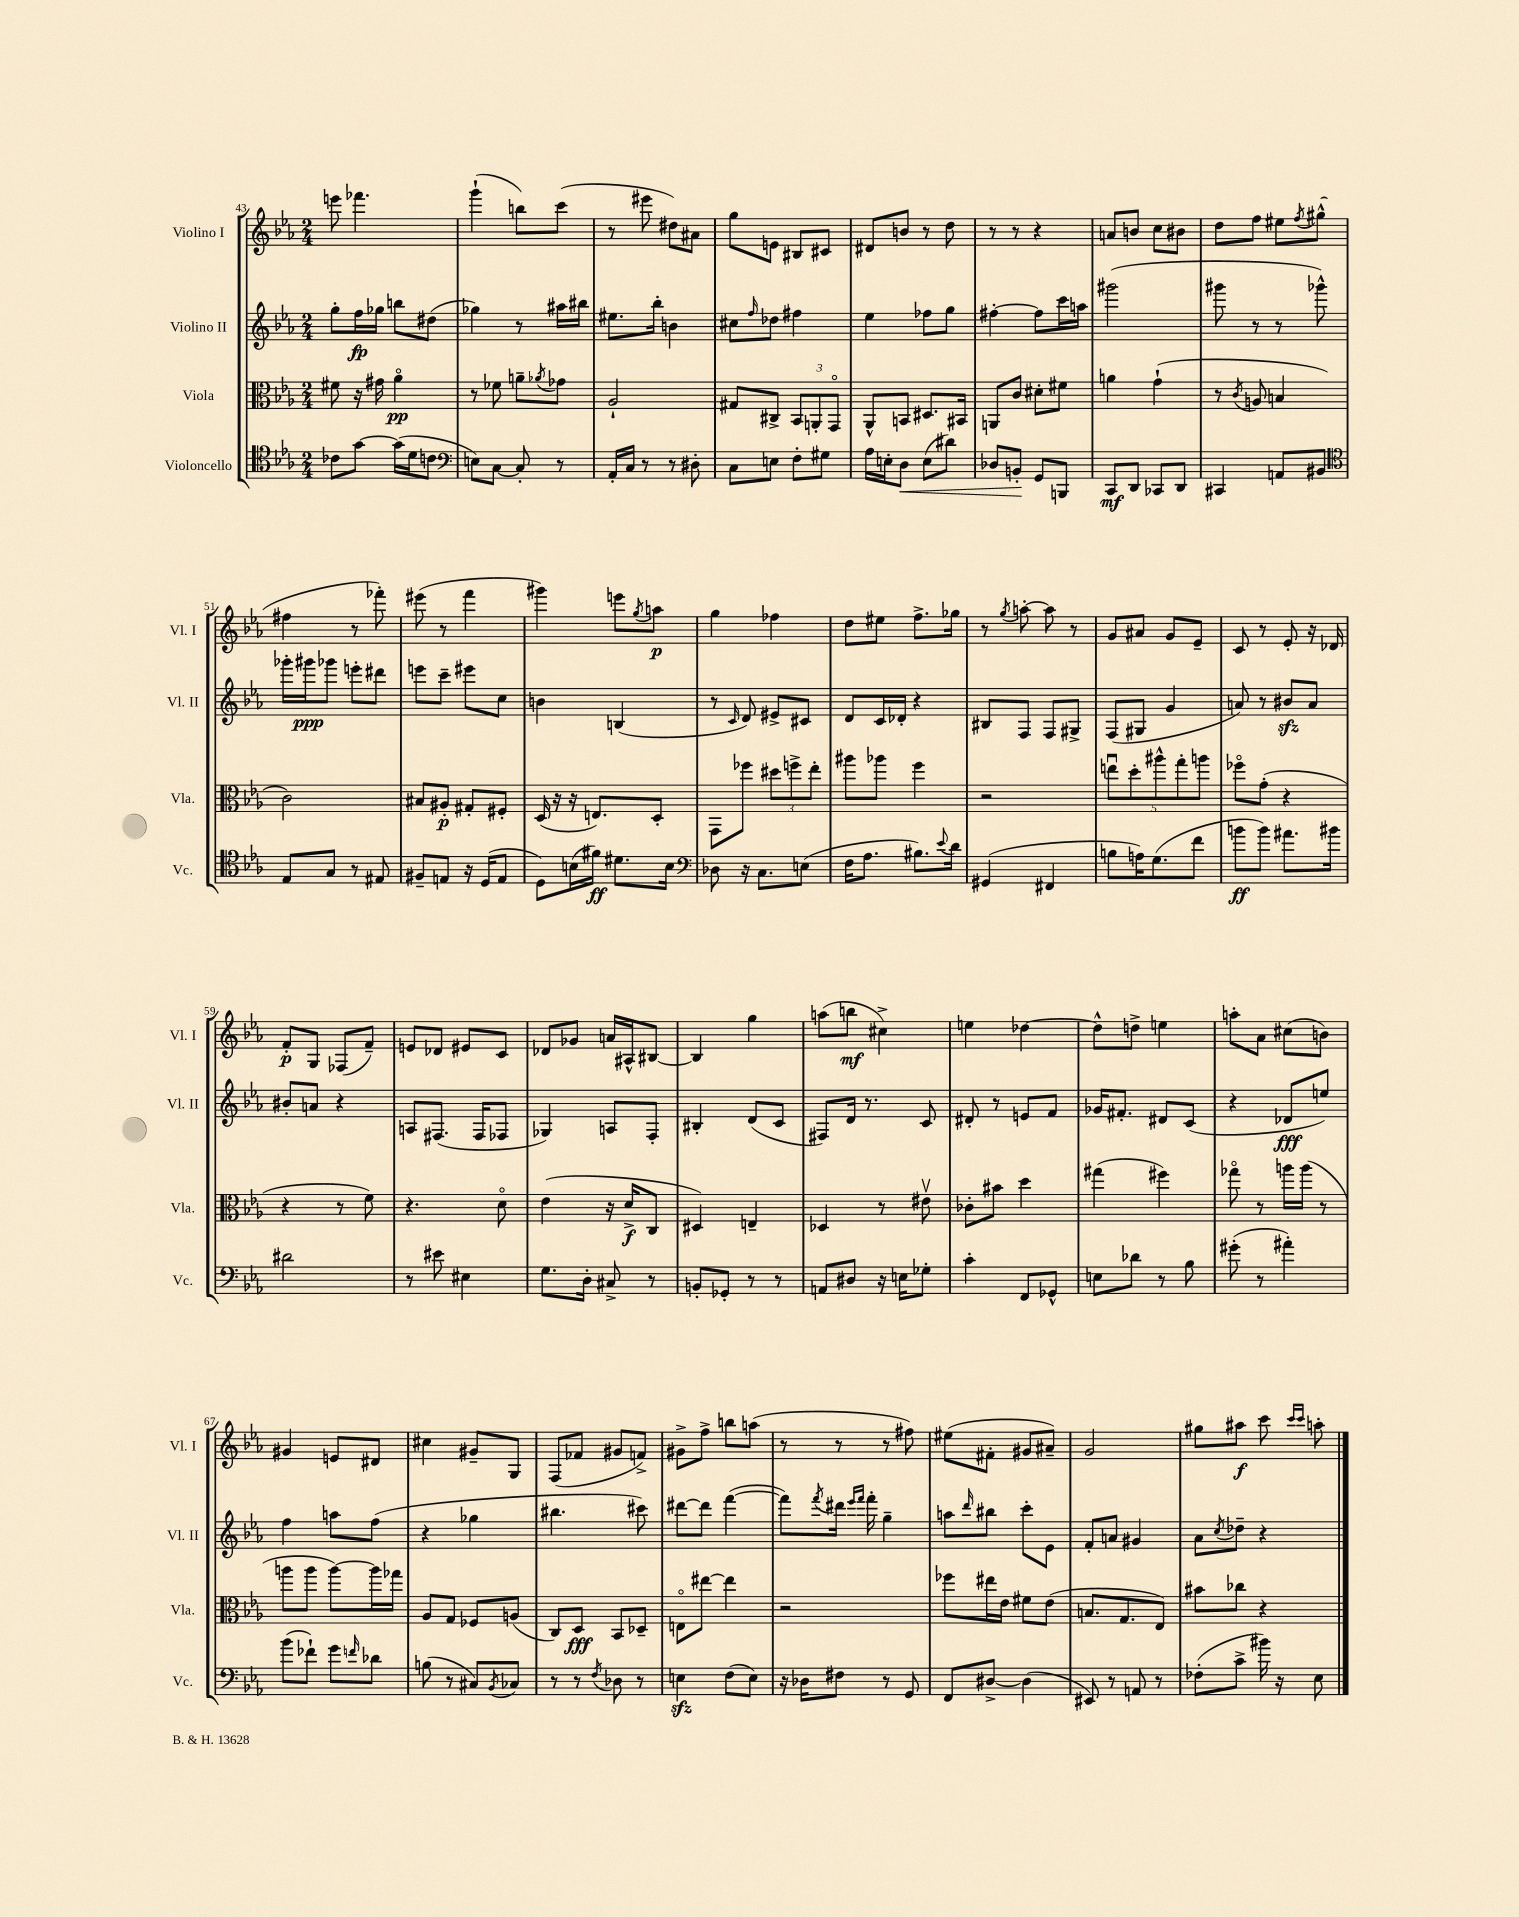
<<
\new StaffGroup <<
\new Staff = "s0" \with { instrumentName = "Violino I" shortInstrumentName = "Vl. I" } {
    \clef treble \key ees \major \numericTimeSignature \time 2/4
    e'''8 fes'''4. |
    g'''4-!( b''8) c'''8( |
    r8 eis'''8 dis''8) ais'8 |
    g''8 e'8 bis8 cis'8 |
    dis'8 b'8 r8 d''8 |
    r8 r8 r4 |
    a'8 b'8 c''8 bis'8 |
    d''8 f''8 eis''8 \acciaccatura { f''8 } gis''8-^( |
    fis''4 r8 fes'''8-.) |
    eis'''8( r8 f'''4 |
    gis'''4) e'''8 \acciaccatura { g''8 } a''8\p |
    g''4 fes''4 |
    d''8 eis''8 f''8.-> ges''16 |
    r8 \acciaccatura { g''8 } a''8~-. a''8 r8 |
    g'8 ais'8 g'8 ees'8-- |
    c'8 r8 ees'8-. r16 des'16 |
    f'8-.\p g8 fes8( f'8--) |
    e'8 des'8 eis'8 c'8 |
    des'8 ges'8 a'16 ais16-^ bis8~ |
    bis4 g''4 |
    a''8( b''8\mf cis''4->) |
    e''4 des''4~ |
    des''8-^ d''8-> e''4 |
    a''8-. aes'8 cis''8( b'8) |
    gis'4 e'8 dis'8 |
    cis''4 gis'8-- g8 |
    f8( fes'8 gis'8 f'8->) |
    gis'8-> f''8-> b''8 a''8( |
    r8 r8 r8 fis''8) |
    eis''8( fis'8-. gis'8 ais'8--) |
    g'2 |
    gis''8 ais''8\f c'''8 \grace { c'''16 c'''16 } a''8-. \bar "|." |
}
\new Staff = "s1" \with { instrumentName = "Violino II" shortInstrumentName = "Vl. II" } {
    \clef treble \key ees \major \numericTimeSignature \time 2/4
    g''8-. f''16\fp ges''16 b''8 dis''8( |
    ges''4) r8 ais''16 bis''16 |
    eis''8. bes''16-. b'4 |
    cis''8 \grace { f''16 } des''8 fis''4 |
    ees''4 fes''8 g''8 |
    fis''4~-. fis''8 c'''16 a''16 |
    gis'''2( |
    gis'''8 r8 r8 ges'''8-^) |
    ges'''16-. gis'''16\ppp ges'''8 e'''8-. dis'''8 |
    e'''8 c'''8-- eis'''8 c''8 |
    b'4 b4( |
    r8 \grace { c'16 } d'8) eis'8-> cis'8 |
    d'8 c'16 des'16-. r4 |
    bis8 f8 f8 gis8-> |
    f8( gis8 g'4 |
    a'8) r8 bis'8\sfz a'8 |
    bis'8-. a'8 r4 |
    a8 fis8.( fis16 fes8 |
    ges4) a8 f8-. |
    bis4-. d'8( c'8 |
    fis8) d'16 r8. c'8 |
    dis'8-. r8 e'8 f'8 |
    ges'16 fis'8.-. dis'8 c'8( |
    r4 des'8\fff e''8) |
    f''4 a''8 f''8( |
    r4 ges''4 |
    bis''4. cis'''8) |
    dis'''8~ dis'''8 f'''4~( |
    f'''8) \acciaccatura { f'''8 } dis'''16 \grace { ees'''16 f'''16 } f'''16-. g''4-- |
    a''8 \grace { d'''16 } bis''8 c'''8-. ees'8 |
    f'8-. a'8 gis'4 |
    aes'8 \acciaccatura { c''8 } des''8-- r4 \bar "|." |
}
\new Staff = "s2" \with { instrumentName = "Viola" shortInstrumentName = "Vla." } {
    \clef alto \key ees \major \numericTimeSignature \time 2/4
    fis'8 r16 gis'16 aes'4\flageolet\pp |
    r8 fes'8 a'8-- \acciaccatura { aes'8 } ges'8 |
    aes2-! |
    gis8 cis8-> \tuplet 3/2 { bes,8 a,8-. g,8\flageolet } |
    aes,8-^ b,8 dis8. bis,16 |
    a,8 c'8 dis'8-. fis'8 |
    a'4 g'4-!( |
    r8 \acciaccatura { c'8 } a8 b4 |
    c'2) |
    bis8 ais8-.\p gis8-. fis8-. |
    d16( r16 r16 e8.) d8-. |
    g,8 fes''8 \tuplet 3/2 { dis''8 f''8-> ees''8-. } |
    ais''8 aes''8 f''4 |
    r2 |
    \tuplet 5/4 { e''8\downbow d''8-. ais''8-^ g''8-. a''8 } |
    fes''8\flageolet g'8-.( r4 |
    r4 r8 f'8) |
    r4. d'8\flageolet |
    ees'4( r16 d'16->\f c8 |
    dis4) e4-- |
    des4 r8 eis'8\upbow |
    ces'8-. bis'8 d''4 |
    gis''4( fis''4) |
    ges''8\flageolet r8 a''16 a''16( r8 |
    a''8 a''8 a''8~) a''16 ges''16 |
    aes8 g8 fes8 a8( |
    c8) d8\fff bes,8 des8-- |
    e8\flageolet eis''8~ eis''4 |
    r2 |
    fes''8 eis''16 ees'16 fis'8 ees'8( |
    b8. g8. ees8) |
    bis'8 ces''8 r4 \bar "|." |
}
\new Staff = "s3" \with { instrumentName = "Violoncello" shortInstrumentName = "Vc." } {
    \clef tenor \key ees \major \numericTimeSignature \time 2/4
    ces'8 g'8~ g'16( d'16 c'8 |
    \clef bass e8) c8~ c8-. r8 |
    aes,16-. c16 r8 r8 dis8-. |
    c8 e8 f8-. gis8 |
    aes16 e16-. d8\< e8( dis'8) |
    des8 b,8-.\! g,8 b,,8 |
    c,8\mf d,8 ces,8 d,8 |
    cis,4 a,8 bis,8 |
    \clef tenor ees8 g8 r8 eis8 |
    fis8-- e8 r16 d16( e8 |
    d8) b16( fis'16\ff) dis'8. b16 |
    \clef bass des8 r16 c8. e8( |
    f16 aes8. bis8.) \appoggiatura { ees'8 } d'16 |
    gis,4( fis,4 |
    b8 a16) g8.( f'8 |
    b'8\ff b'8) ais'8. bis'16 |
    dis'2 |
    r8 eis'8 eis4 |
    g8. d16-. cis8-> r8 |
    b,8-. ges,8-. r8 r8 |
    a,8 dis8 r16 e16 ges8-. |
    c'4-. f,8 ges,8-^ |
    e8 des'8 r8 bes8 |
    gis'8-.( r8 ais'4-.) |
    bes'8( fes'8-!) g'8 \grace { f'16 } des'8 |
    b8( r8 cis8) \acciaccatura { bes,8 } ces8 |
    r8 r8 \acciaccatura { f8 } des8 r8 |
    e4\sfz f8( e8) |
    r16 des16 fis8 r8 g,8 |
    f,8 dis8~-> dis4( |
    eis,8) r8 a,8 r8 |
    fes8-.( c'8-> bis'16) r16 ees8 \bar "|." |
}
>>
>>
\layout { \context { \Score currentBarNumber = #43 } }
